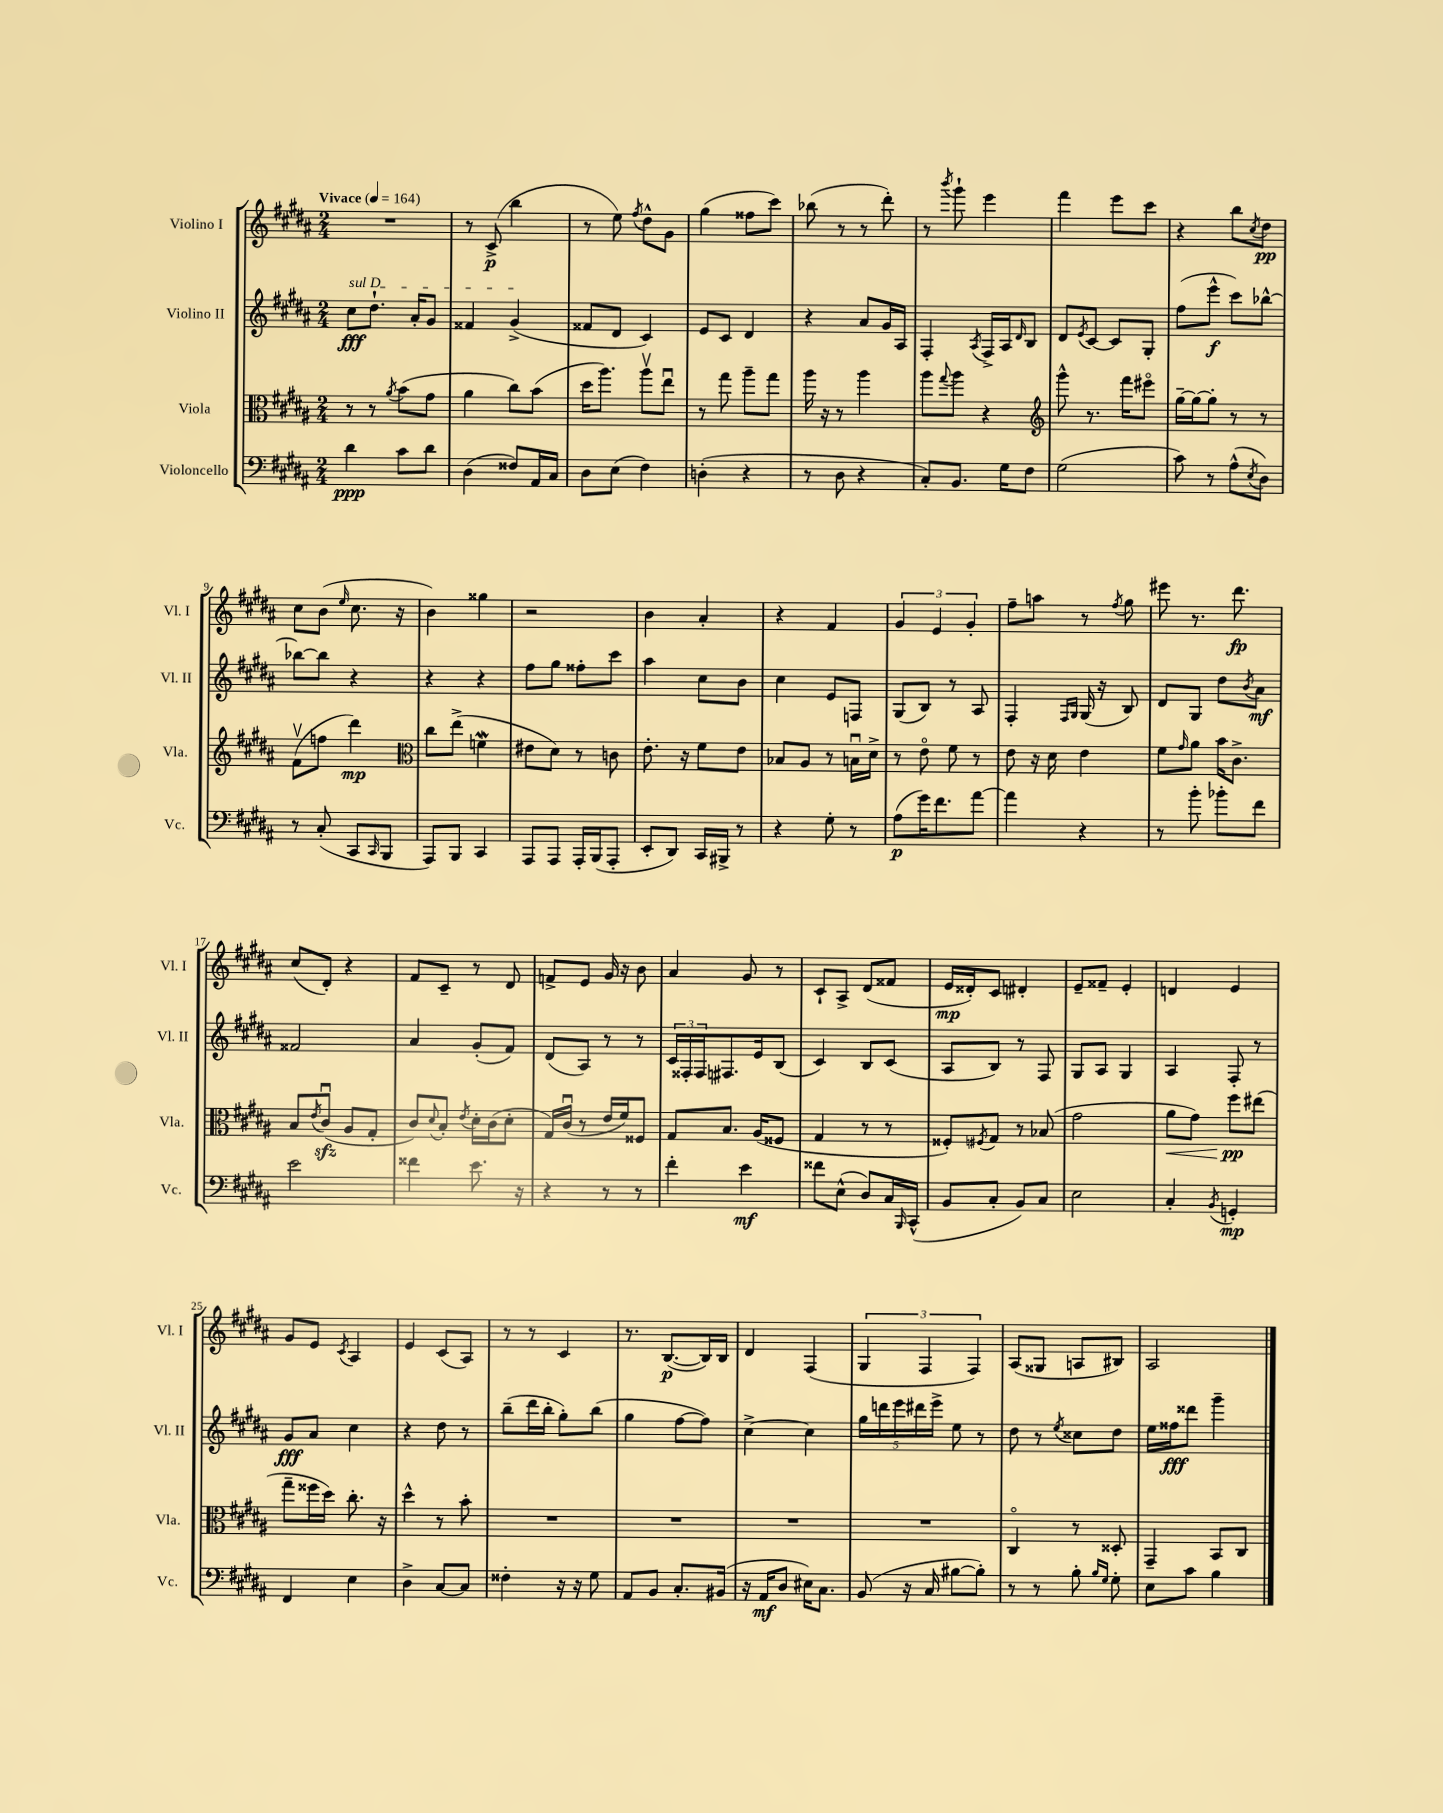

**kern	**dynam	**kern	**dynam	**kern	**dynam	**kern	**dynam
*part4	*part4	*part3	*part3	*part2	*part2	*part1	*part1
*staff4	*staff4	*staff3	*staff3	*staff2	*staff2	*staff1	*staff1
*I"Violoncello	*	*I"Viola	*	*I"Violino II	*	*I"Violino I	*
*I'Vc.	*	*I'Vla.	*	*I'Vl. II	*	*I'Vl. I	*
*clefF4	*	*clefC3	*	*clefG2	*	*clefG2	*
*k[f#c#g#d#a#]	*	*k[f#c#g#d#a#]	*	*k[f#c#g#d#a#]	*	*k[f#c#g#d#a#]	*
*M2/4	*	*M2/4	*	*M2/4	*	*M2/4	*
*MM164	*	*MM164	*	*MM164	*	*MM164	*
=1	=1	=1	=1	=1	=1	=1	=1
!	!	!	!	!	!	!LO:TX:a:B:t=Vivace	!
!	!	!	!	!LO:TX:a:i:t=sul D	!	!	!
4d#\	ppp	8r	.	8cc#\L	fff	2r	.
.	.	8r	.	8.dd#`\J	.	.	.
.	.	8qa#/	.	.	.	.	.
8c#\L	.	(8b\L	.	.	.	.	.
.	.	.	.	16a#'/KL	.	.	.
8d#\J	.	8g#\J	.	8g#/J	.	.	.
=2	=2	=2	=2	=2	=2	=2	=2
(4D#\	.	4a#\	.	4f##X/	.	8r	.
.	.	.	.	.	.	(8c#^/	p
8F##X/L)	.	8cc#\L)	.	(4g#^/	.	4bb\	.
16AA#/L	.	(8b\J	.	.	.	.	.
16C#/JJ	.	.	.	.	.	.	.
=3	=3	=3	=3	=3	=3	=3	=3
8D#\L	.	16dd#\KL	.	8f##X/L	.	8r	.
.	.	8.aa#\J)	.	.	.	.	.
(8E\J	.	.	.	8d#/J	.	8ee\)	.
.	.	.	.	.	.	8qff#/	.
4F#\)	.	8aa#v\L	.	4c#/)	.	8dd#^^\L	.
.	.	8eeu\J	.	.	.	8g#\J	.
=4	=4	=4	=4	=4	=4	=4	=4
(4Dn'\	.	8r	.	8e/L	.	(4gg#\	.
.	.	8gg#\	.	8c#/J	.	.	.
4r	.	8aa#~\L	.	4d#/	.	8ff##X\L	.
.	.	8gg#\J	.	.	.	8ccc#\J)	.
=5	=5	=5	=5	=5	=5	=5	=5
8r	.	16aa#\	.	4r	.	(8bb-X\	.
.	.	16r	.	.	.	.	.
8D#\	.	8r	.	.	.	8r	.
4r	.	4aa#\	.	8a#/L	.	8r	.
.	.	.	.	16g#/L	.	8ddd#'\)	.
.	.	.	.	16A#/JJ	.	.	.
=6	=6	=6	=6	=6	=6	=6	=6
8C#'/L)	.	8aa#\L	.	4F#'/	.	8r	.
.	.	8qqgg#/	.	.	.	8qbbb/	.
8.BB/J	.	8aa#\J	.	.	.	8ggg#`\	.
.	.	.	.	8qA#/	.	.	.
.	.	4r	.	16F#^/LL	.	4eee\	.
16G#\KL	.	.	.	16A#/J	.	.	.
.	.	.	.	16qqd#/	.	.	.
8F#\J	.	.	.	8B/J	.	.	.
=7	=7	=7	=7	=7	=7	=7	=7
*	*	*clefG2	*	*	*	*	*
(2G#\	.	8ggg#^^\	.	8d#/L	.	4fff#\	.
.	.	.	.	8qe/	.	.	.
.	.	8.r	.	[8c#/J	.	.	.
.	.	.	.	8c#/L]	.	8eee\L	.
.	.	16fff#\KL	.	.	.	.	.
.	.	8eee#X\J	.	8G#'/J	.	8ccc#\J	.
=8	=8	=8	=8	=8	=8	=8	=8
8c#\)	.	[16gg#~\LL	.	(8ff#\L	.	4r	.
.	.	16gg#\J_	.	.	.	.	.
8r	.	8gg#'\J]	.	8eee^^\J	f	.	.
(8A#^^\L	.	8r	.	8ccc#\L)	.	8bb\L	.
8qE/	.	.	.	.	.	8qcc#/	.
8D#\J)	.	8r	.	[8bb-X^^\J	.	8dd#\J	pp
!!LO:LB:g=z
=9	=9	=9	=9	=9	=9	=9	=9
8r	.	(8f#v\L	.	8bb-X\L_	.	8cc#\L	.
(8C#'/	.	8ffn\J	.	8bb-\J]	.	(8b\J	.
.	.	.	.	.	.	16qqee/	.
8CC#/L	.	4ddd#\)	mp	4r	.	8.cc#\	.
16qqCC#/	.	.	.	.	.	.	.
8BBB/J	.	.	.	.	.	.	.
.	.	.	.	.	.	16r	.
=10	=10	=10	=10	=10	=10	=10	=10
*	*	*clefC3	*	*	*	*	*
8AAA#/L)	.	8cc#\L	.	4r	.	4b\)	.
8BBB/J	.	(8ee^\J	.	.	.	.	.
4CC#/	.	4fnw\	.	4r	.	4gg##X\	.
=11	=11	=11	=11	=11	=11	=11	=11
8AAA#/L	.	8e#X\L	.	8ff#\L	.	2r	.
8AAA#/J	.	8d#\J)	.	8gg#\J	.	.	.
16AAA#'/LL	.	8r	.	8ff##X'\L	.	.	.
(16BBB/J	.	.	.	.	.	.	.
8AAA#'/J	.	8cn\	.	8ccc#\J	.	.	.
=12	=12	=12	=12	=12	=12	=12	=12
8EE'/L	.	8.e'\	.	4aa#\	.	4b\	.
8DD#/J)	.	.	.	.	.	.	.
.	.	16r	.	.	.	.	.
16CC#/LL	.	8f#\L	.	8cc#\L	.	4a#'/	.
16BBB#X^/JJ	.	.	.	.	.	.	.
8r	.	8e\J	.	8b\J	.	.	.
=13	=13	=13	=13	=13	=13	=13	=13
4r	.	8B-X/L	.	4cc#\	.	4r	.
.	.	8A#/J	.	.	.	.	.
8G#'\	.	8r	.	8e/L	.	4f#/	.
8r	.	16Bnu\LL	.	8Fn/J	.	.	.
.	.	16d#^\JJ	.	.	.	.	.
=14	=14	=14	=14	=14	=14	=14	=14
(8A#\L	p	8r	.	(8G#/L	.	6g#/	.
16g#\K)	.	8e\	.	8B/J)	.	.	.
.	.	.	.	.	.	6e/	.
8.f#\	.	.	.	.	.	.	.
.	.	8f#\	.	8r	.	.	.
.	.	.	.	.	.	6g#'/	.
[8a#\J	.	8r	.	8A#/	.	.	.
=15	=15	=15	=15	=15	=15	=15	=15
4a#\]	.	8e\	.	4F#'/	.	8ff#~\L	.
.	.	16r	.	.	.	8aan\J	.
.	.	16d#\	.	.	.	.	.
.	.	.	.	16qqF#/LL	.	.	.
.	.	.	.	16qqG#/JJ	.	.	.
4r	.	4e\	.	(16G#/	.	8r	.
.	.	.	.	16r	.	.	.
.	.	.	.	.	.	8qff#/	.
.	.	.	.	8B/)	.	8gg#\	.
=16	=16	=16	=16	=16	=16	=16	=16
8r	.	8f#\L	.	8d#/L	.	8eee#X\	.
.	.	16qqg#/	.	.	.	.	.
8b'\	.	8a#\J	.	8G#/J	.	8.r	.
8b-X'\L	.	16b\KL	.	8dd#\L	.	.	.
.	.	8.c#^\J	.	.	.	8.ddd#\	fp
.	.	.	.	8qb/	.	.	.
8f#\J	.	.	.	8a#\J	mf	.	.
!!LO:LB:g=z
=17	=17	=17	=17	=17	=17	=17	=17
2e\	.	8B/L	.	2f##X/	.	(8cc#/L	.
.	.	8qe/	.	.	.	.	.
.	.	(8c#zzu/J	.	.	.	8d#'/J)	.
.	.	8A#/L	.	.	.	4r	.
.	.	8G#'/J	.	.	.	.	.
=18	=18	=18	=18	=18	=18	=18	=18
4f##X\	.	8c#/L)	.	4a#/	.	8f#/L	.
.	.	8qqd#/	.	.	.	.	.
.	.	8B'/J	.	.	.	8c#~/J	.
.	.	8qe/	.	.	.	.	.
8.e\	.	16d#'\LL	.	(8g#'/L	.	8r	.
.	.	(16c#\J	.	.	.	.	.
.	.	8d#'\J	.	8f#/J)	.	8d#/	.
16r	.	.	.	.	.	.	.
=19	=19	=19	=19	=19	=19	=19	=19
4r	.	16G#/LL)	.	(8d#/L	.	8fn^/L	.
.	.	(16c#u/JJ	.	.	.	.	.
.	.	8r	.	8A#/J)	.	8e/J	.
8r	.	16e/LL	.	8r	.	16g#/	.
.	.	16f#/J)	.	.	.	16r	.
8r	.	8F##X/J	.	8r	.	8b\	.
=20	=20	=20	=20	=20	=20	=20	=20
4f#'\	.	8G#/L	.	24c#/LL	.	4a#/	.
.	.	.	.	24F##X'/	.	.	.
.	.	.	.	24F##/J	.	.	.
.	.	8.B/J	.	8.F#X/	.	.	.
4e\	mf	.	.	.	.	8g#/	.
.	.	(16A#/KL	.	16e/k	.	.	.
.	.	8F##X/J	.	(8B/J	.	8r	.
=21	=21	=21	=21	=21	=21	=21	=21
8f##X\L	.	4G#/	.	4c#/)	.	8c#`/L	.
(8E^^\J	.	.	.	.	.	8A#^/J	.
8D#/L)	.	8r	.	8B/L	.	(8d#/L	.
16C#/L	.	8r	.	(8c#/J	.	8f##X/J	.
16qqBBB/	.	.	.	.	.	.	.
(16CC#^^/JJ	.	.	.	.	.	.	.
=22	=22	=22	=22	=22	=22	=22	=22
8BB/L	.	8F##X'/L)	.	8A#/L	.	16e/LL	mp
.	.	.	.	.	.	16d##X'/J)	.
.	.	8qF#X/	.	.	.	.	.
8C#'/J	.	8G#/J	.	8B/J)	.	8c#/J	.
8BB/L)	.	8r	.	8r	.	4d#X'/	.
8C#/J	.	(8B-X/	.	8F#/	.	.	.
=23	=23	=23	=23	=23	=23	=23	=23
2E\	.	2g#\	.	8G#/L	.	8e~/L	.
.	.	.	.	8A#/J	.	8f##X~/J	.
.	.	.	.	4G#/	.	4e'/	.
=24	=24	=24	=24	=24	=24	=24	=24
!	!	!	!LO:HP:b	!	!	!	!
4C#'/	.	8a#\L	<	4A#/	.	4dn/	.
.	.	8g#\J)	.	.	.	.	.
8qBB/	.	.	.	.	.	.	.
4GGn'/	mp	8ff#\L	pp	8F#'/	.	4e/	.
.	.	(8ee#X\J	[	8r	.	.	.
!!LO:LB:g=z
=25	=25	=25	=25	=25	=25	=25	=25
4FF#/	.	8gg#~\L	.	8g#/L	fff	8g#/L	.
.	.	16ff##X\L	.	8a#/J	.	8e/J	.
.	.	16dd#\JJ)	.	.	.	.	.
.	.	.	.	.	.	8qc#/	.
4E\	.	8.cc#'\	.	4cc#\	.	4A#/	.
.	.	16r	.	.	.	.	.
=26	=26	=26	=26	=26	=26	=26	=26
4D#^\	.	4dd#^^\	.	4r	.	4e/	.
[8C#/L	.	8r	.	8dd#\	.	(8c#/L	.
8C#/J]	.	8b'\	.	8r	.	8A#/J)	.
=27	=27	=27	=27	=27	=27	=27	=27
4F##X'\	.	2r	.	(8bb~\L	.	8r	.
.	.	.	.	16ddd#\L	.	8r	.
.	.	.	.	16bb'\JJ	.	.	.
16r	.	.	.	8gg#'\L)	.	4c#/	.
16r	.	.	.	.	.	.	.
8G#\	.	.	.	(8bb\J	.	.	.
=28	=28	=28	=28	=28	=28	=28	=28
8AA#/L	.	2r	.	4gg#\	.	8.r	.
8BB/J	.	.	.	.	.	.	.
.	.	.	.	.	.	([8.B/L	p
8.C#'/L	.	.	.	[8ff#\L	.	.	.
.	.	.	.	8ff#\J])	.	16B/L])	.
(16BB#X/Jk	.	.	.	.	.	16B/JJ	.
=29	=29	=29	=29	=29	=29	=29	=29
16r	.	2r	.	[4cc#^\	.	4d#/	.
16AA#/KL	mf	.	.	.	.	.	.
8D#/J	.	.	.	.	.	.	.
16E#X\KL)	.	.	.	4cc#\]	.	(4F#/	.
8.C#\J	.	.	.	.	.	.	.
=30	=30	=30	=30	=30	=30	=30	=30
(8BB/	.	2r	.	20gg#\LL	.	6G#/	.
.	.	.	.	20dddn\	.	.	.
.	.	.	.	20eee\	.	.	.
16r	.	.	.	.	.	.	.
.	.	.	.	20ddd#X\	.	.	.
.	.	.	.	.	.	6F#/	.
16C#/	.	.	.	.	.	.	.
.	.	.	.	20eee^\JJ	.	.	.
[8B#X\L	.	.	.	8ee\	.	.	.
.	.	.	.	.	.	6F#/)	.
8B#'\J])	.	.	.	8r	.	.	.
=31	=31	=31	=31	=31	=31	=31	=31
8r	.	4C#/	.	8dd#\	.	(8A#/L	.
8r	.	.	.	8r	.	8G##X/J	.
.	.	.	.	8qee/	.	.	.
8B'\	.	8r	.	8cc##X\L	.	8An/L	.
16qqB/LL	.	.	.	.	.	.	.
16qqG#/JJ	.	.	.	.	.	.	.
8G#'\	.	8D##X'/	.	8dd#\J	.	8B#X/J)	.
=32	=32	=32	=32	=32	=32	=32	=32
8E\L	.	4GG#~/	.	16ee\LL	.	2A#/	.
.	.	.	.	16ff##X\J	fff	.	.
8c#\J	.	.	.	8ddd##X\J	.	.	.
4B\	.	8BB/L	.	4ggg#~\	.	.	.
.	.	8C#/J	.	.	.	.	.
==	==	==	==	==	==	==	==
*-	*-	*-	*-	*-	*-	*-	*-
